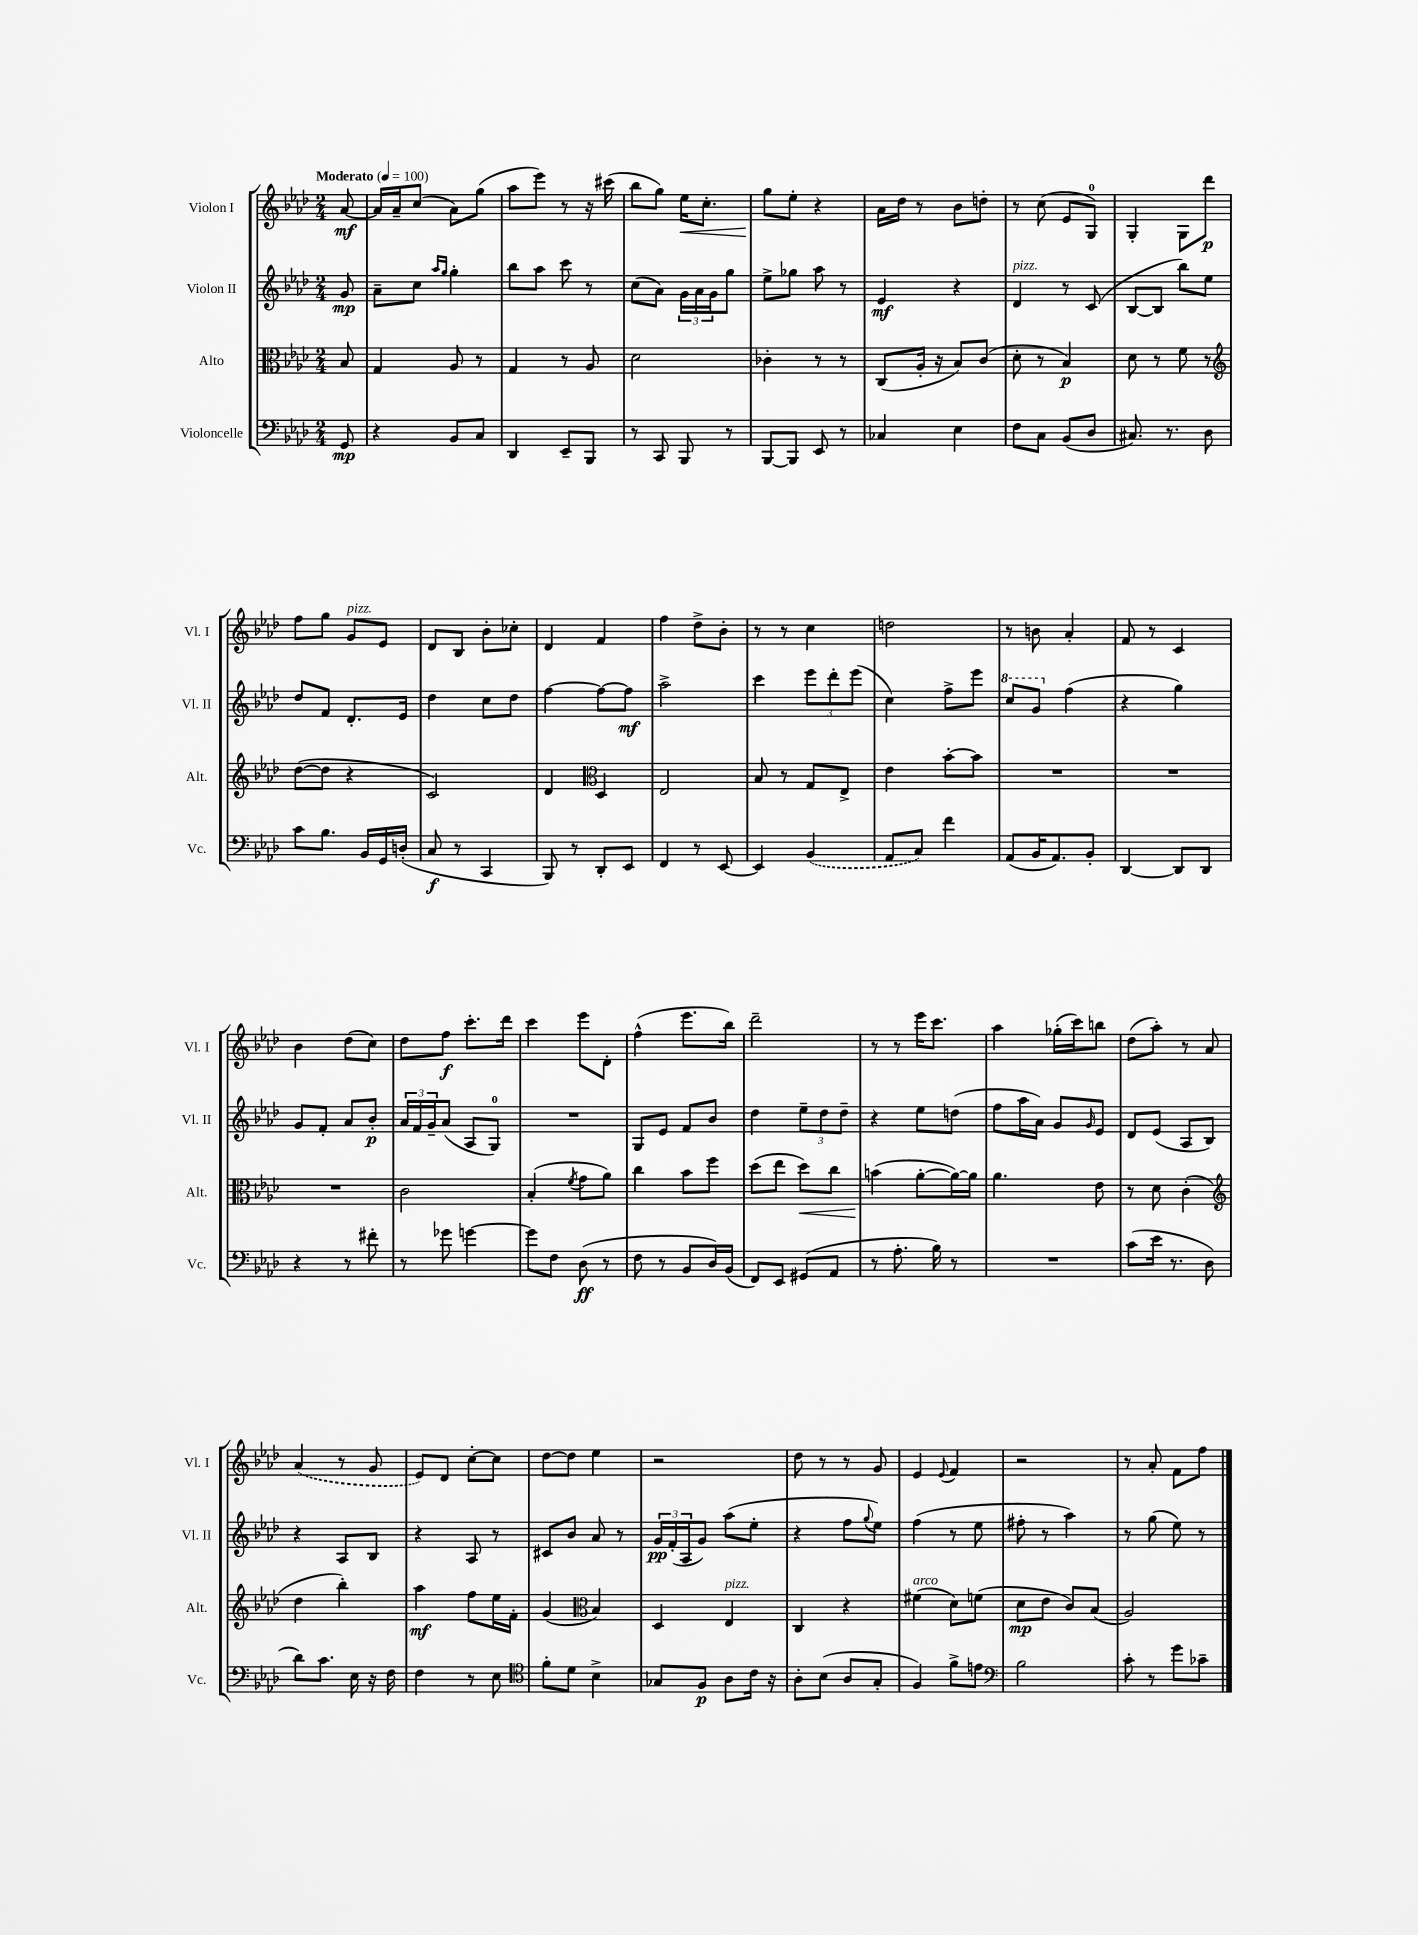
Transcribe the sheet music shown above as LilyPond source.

<<
\new StaffGroup <<
\new Staff = "s0" \with { instrumentName = "Violon I" shortInstrumentName = "Vl. I" } {
    \clef treble \key aes \major \numericTimeSignature \time 2/4 \partial 8 \tempo "Moderato" 4 = 100
    aes'8~\mf |
    aes'16 aes'16-- c''8( aes'8) g''8( |
    aes''8 ees'''8) r8 r16 cis'''16( |
    bes''8 g''8) ees''16\< c''8.-. |
    g''8\! ees''8-. r4 |
    aes'16 des''16 r8 bes'8 d''8-. |
    r8 c''8( ees'8 g8-0) |
    g4-. g8 des'''8\p |
    f''8 g''8 g'8^\markup { \italic "pizz." } ees'8 |
    des'8 bes8 bes'8-. ces''8-. |
    des'4 f'4 |
    f''4 des''8-> bes'8-. |
    r8 r8 c''4 |
    d''2 |
    r8 b'8 aes'4-. |
    f'8 r8 c'4 |
    bes'4 des''8( c''8) |
    des''8 f''8\f c'''8.-. des'''16 |
    c'''4 ees'''8 des'8-. |
    f''4-^( ees'''8. bes''16) |
    des'''2-- |
    r8 r8 ees'''16 c'''8. |
    aes''4 ges''16-.( c'''16) b''8 |
    des''8( aes''8-.) r8 aes'8 |
    \once \slurDashed aes'4( r8 g'8 |
    ees'8) des'8 c''8~-. c''8 |
    des''8~ des''8 ees''4 |
    r2 |
    des''8 r8 r8 g'8 |
    ees'4 \appoggiatura { ees'8 } f'4 |
    r2 |
    r8 aes'8-. f'8 f''8 \bar "|." |
}
\new Staff = "s1" \with { instrumentName = "Violon II" shortInstrumentName = "Vl. II" } {
    \clef treble \key aes \major \numericTimeSignature \time 2/4 \partial 8
    g'8\mp |
    aes'8-- c''8 \grace { aes''16 g''16 } g''4-. |
    bes''8 aes''8 c'''8 r8 |
    c''8( aes'8) \tuplet 3/2 { g'16 aes'16 g'16 } g''8 |
    ees''8-> ges''8 aes''8 r8 |
    ees'4\mf r4 |
    des'4^\markup { \italic "pizz." } r8 c'8( |
    bes8~ bes8 bes''8) ees''8 |
    des''8 f'8 des'8.-. ees'16 |
    des''4 c''8 des''8 |
    f''4~ f''8~ f''8\mf |
    aes''2-> |
    c'''4 \tuplet 3/2 { ees'''8 des'''8-. ees'''8( } |
    c''4) f''8-> ees'''8 |
    \ottava #1 c'''8 g''8 \ottava #0 f''4( |
    r4 g''4) |
    g'8 f'8-. aes'8 bes'8-.\p |
    \tuplet 3/2 { aes'16 f'16 g'16-- } aes'8( aes8 g8-0) |
    R2 |
    g8 ees'8 f'8 bes'8 |
    des''4 \tuplet 3/2 { ees''8-- des''8 des''8-- } |
    r4 ees''8 d''8( |
    f''8 aes''16 aes'16) g'8 \grace { g'16 } ees'8 |
    des'8 ees'8( aes8 bes8) |
    r4 aes8 bes8 |
    r4 aes8 r8 |
    cis'8 bes'8 aes'8 r8 |
    \tuplet 3/2 { g'16\pp f'16-.( aes16 } g'8) aes''8( ees''8-. |
    r4 f''8 \appoggiatura { g''8 } ees''8) |
    f''4( r8 ees''8 |
    fis''8-. r8 aes''4) |
    r8 g''8( ees''8) r8 \bar "|." |
}
\new Staff = "s2" \with { instrumentName = "Alto" shortInstrumentName = "Alt." } {
    \clef alto \key aes \major \numericTimeSignature \time 2/4 \partial 8
    bes8 |
    g4 aes8 r8 |
    g4 r8 aes8 |
    des'2 |
    ces'4-. r8 r8 |
    c8( aes16-. r16 bes8) c'8( |
    des'8-. r8 bes4\p) |
    des'8 r8 f'8 r8 |
    \clef treble des''8~( des''8 r4 |
    c'2) |
    des'4 \clef alto des4 |
    ees2 |
    bes8 r8 g8 ees8-> |
    ees'4 bes'8~-. bes'8 |
    R2 |
    R2 |
    R2 |
    c'2 |
    bes4-.( \acciaccatura { f'8 } g'8 aes'8) |
    c''4 bes'8 f''8 |
    des''8( ees''8 des''8\<) c''8 |
    b'4\!( aes'8~-. aes'16~) aes'16 |
    aes'4. ees'8 |
    r8 des'8 c'4-.( |
    \clef treble des''4 bes''4-.) |
    aes''4\mf f''8 ees''16 f'16-. |
    g'4( \clef alto bes4) |
    des4 ees4^\markup { \italic "pizz." } |
    c4 r4 |
    fis'4^\markup { \italic "arco" }( des'8) f'8( |
    des'8\mp ees'8 c'8) bes8( |
    aes2) \bar "|." |
}
\new Staff = "s3" \with { instrumentName = "Violoncelle" shortInstrumentName = "Vc." } {
    \clef bass \key aes \major \numericTimeSignature \time 2/4 \partial 8
    g,8\mp |
    r4 bes,8 c8 |
    des,4 ees,8-- bes,,8 |
    r8 c,8 bes,,8 r8 |
    bes,,8~ bes,,8 ees,8 r8 |
    ces4 ees4 |
    f8 c8 bes,8( des8 |
    cis8.) r8. des8 |
    c'8 bes8. bes,16 g,16 d16-.( |
    c8\f r8 c,4 |
    bes,,8) r8 des,8-. ees,8 |
    f,4 r8 ees,8~ |
    ees,4 \once \slurDashed bes,4( |
    aes,8 c8) f'4 |
    aes,8( bes,16 aes,8.) bes,8-. |
    des,4~ des,8 des,8 |
    r4 r8 fis'8-. |
    r8 ges'8 g'4~ |
    g'8 f8 des8\ff( r8 |
    f8 r8 bes,8 des16) bes,16( |
    f,8) ees,8 gis,8( aes,8 |
    r8 aes8.-. bes16) r8 |
    R2 |
    c'8( ees'16 r8. des8 |
    des'8) c'8. ees16 r16 f16 |
    f4 r8 ees8 |
    \clef tenor f'8-. des'8 bes4-> |
    ges8 f8\p aes8 c'16 r16 |
    aes8-. bes8( aes8 g8-. |
    f4) f'8-> e'8 |
    \clef bass bes2 |
    c'8-. r8 g'8 ces'8-- \bar "|." |
}
>>
>>
\layout { \context { \Score \remove "Bar_number_engraver" } }
